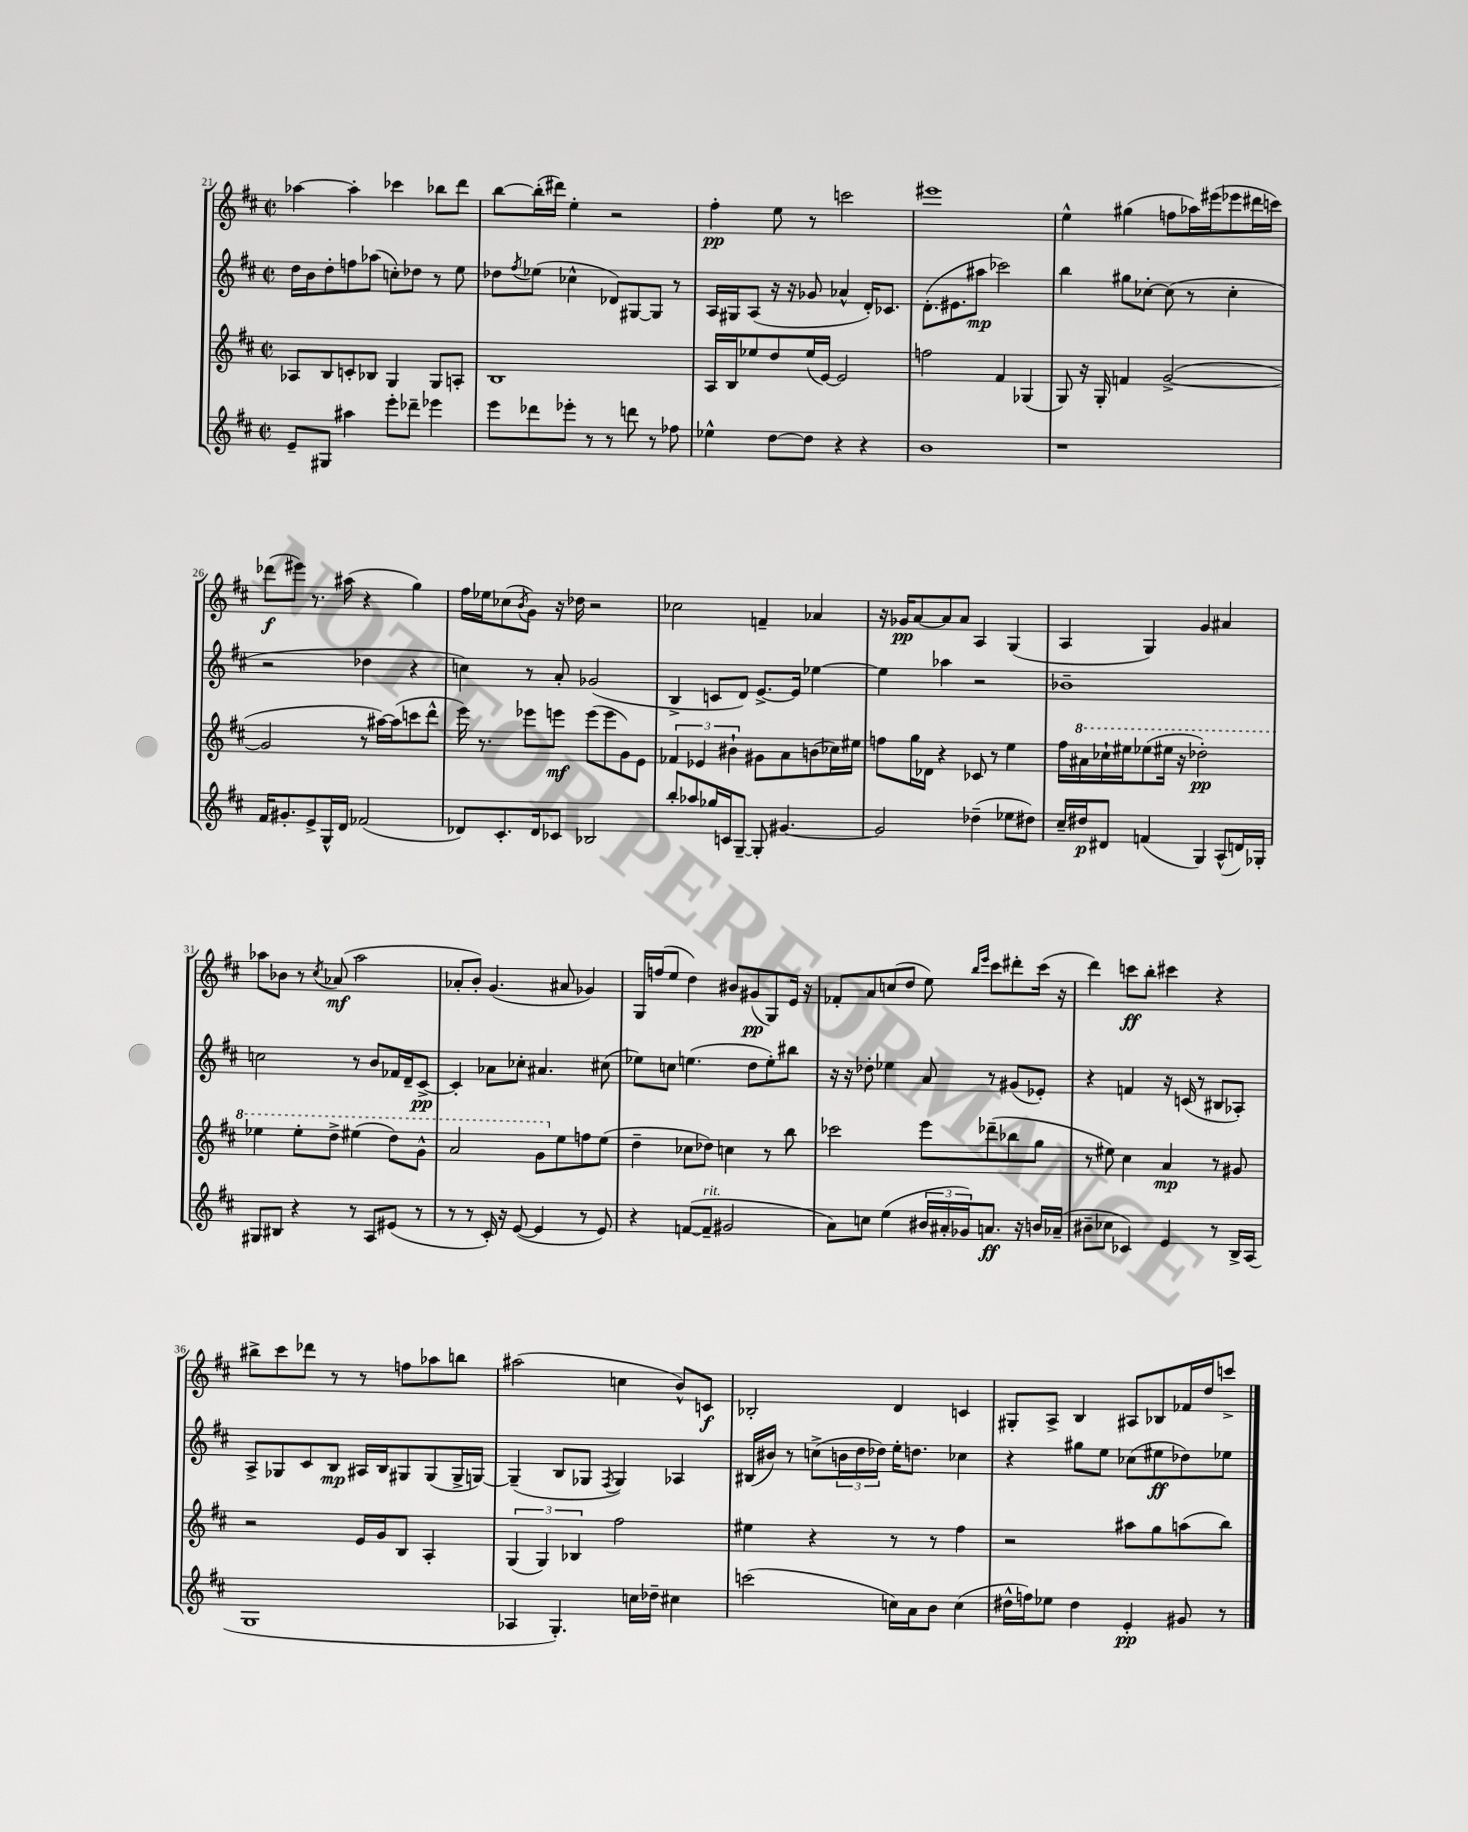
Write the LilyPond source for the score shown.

<<
\new StaffGroup <<
\new Staff = "s0" {
    \clef treble \key d \major \defaultTimeSignature \time 2/2
    aes''4~ aes''4-. ces'''4 bes''8 d'''8 |
    b''8~ b''16-.( dis'''16) e''4-. r2 |
    fis''4-.\pp e''8 r8 c'''2 |
    eis'''1 |
    e''4-^ gis''4( f''8 aes''16) eis'''16( ees'''8 dis'''16 c'''16) |
    des'''8\f( eis'''8) r8. ais''16( r4 g''4) |
    fis''16 ees''16 ces''8( \acciaccatura { b'8 } g'8) r16 des''16 r2 |
    ces''2 f'4-- aes'4 |
    r16 ges'16\pp a'8~ a'8 a'8 a4 g4( |
    a4 g4) g'4 ais'4 |
    aes''8 bes'8 r8 \acciaccatura { cis''8 } aes'8\mf( aes''2 |
    aes'8-. b'8-.) g'4.( ais'8 ges'4) |
    g16 f''16( e''8 d''4) bis'8 gis'8\pp( g8) e'16 r16 |
    fes'8-. a'8 c''8( d''8 e''8) \grace { b''16 e'''16 } cis'''8 dis'''8-. cis'''16( r16 |
    d'''4) c'''8\ff b''8-. cis'''4 r4 |
    bis''8-> cis'''8 des'''8 r8 r8 f''8 aes''8 b''8 |
    ais''2( c''4 b'8-^) c'8\f |
    bes2-. d'4 c'4 |
    gis8-. a8-> b4 ais8 bes8 fes'16 d''16 c'''8-> \bar "|." |
}
\new Staff = "s1" {
    \clef treble \key d \major \defaultTimeSignature \time 2/2
    d''16 b'16 d''8-. f''8 aes''8( c''8-.) des''8 r8 e''8 |
    des''8 \acciaccatura { fis''8 } ees''8( ces''4-^ des'8) gis8~ gis8 r8 |
    a16 gis16 a8( r16 r16 ges'8 aes'4-^ d'16-.) ces'8. |
    d'8.-.( eis'8. ais''8\mp ces'''2) |
    b''4 gis''8 ces''8~-. ces''8( r8 ces''4-. |
    r2 des''4 r4 |
    c''4) r8 a'8-. ges'2( |
    b4-> c'8 d'8) e'8.~-> e'16 ees''4~ |
    ees''4 aes''4 r2 |
    bes'1-- |
    c''2 r8 b'8 fes'16 d'16-- cis'8~->\pp |
    cis'4-. aes'8 ces''8-. ais'4. cis''8( |
    ees''8) c''8 e''4.( d''8 e''8-.) bis''8 |
    r16 r16 des''8-. ees''4 a'8 r8 gis'8( ees'8-.) |
    r4 f'4 r16 c'16( r8 bis8 aes8-.) |
    a8-> ges8 cis'8 b8\mp ais16 b16 gis8 gis8( gis16-> g16~) |
    g4--( b8 ges8 \acciaccatura { fis8 } ges4) aes4 |
    bis16( bis'16) r8 c''8->( \tuplet 3/2 { b'16 d''16 des''16) } e''16-. d''8. ces''4 |
    r4 gis''8 e''8 ces''8( eis''8\ff des''8) ees''8 \bar "|." |
}
\new Staff = "s2" {
    \clef treble \key d \major \defaultTimeSignature \time 2/2
    aes8 b8 c'8-. bes8 g4 g8 a8-. |
    b1 |
    a16 b16 ees''8 d''8 ees''16( e'16~) e'2 |
    f''2 fis'4 ges4( |
    g8) r16 g16-. f'4 g'2~->( |
    g'2 r8 ais''16~) ais''16( c'''8 d'''8-^ |
    e'''16) r8. ees'''8 e'''8\mf e'''8( e'''8 g'8) e'8 |
    \tuplet 3/2 { fes'4 ees'4 bis'4-! } gis'8 a'8 b'8( ces''16) eis''16 |
    f''8 g''16 des'16 r4 ces'8 r8 e''4 |
    fis''16 \ottava #1 ais''16 ces'''16-! eis'''16 ees'''8( eis'''16 r16 des'''2-.\pp) |
    ees'''4 ees'''8-. d'''8-> eis'''4( d'''8) g''8-^ |
    a''2 g''8 \ottava #0 e''8 f''8 e''8( |
    d''4-- ces''8 des''8) c''4 r8 b''8 |
    ces'''2 e'''8 des'''8--( bes''8 g''8 |
    r8 eis''8) cis''4 a'4\mp r8 gis'8 |
    r2 e'16 g'16 b8 a4-. |
    \tuplet 3/2 { g4( g4) bes4 } fis''2 |
    eis''4 r4 r8 r8 fis''4 |
    r2 ais''8 g''8 a''8( b''8) \bar "|." |
}
\new Staff = "s3" {
    \clef treble \key d \major \defaultTimeSignature \time 2/2
    e'8-- gis8 ais''4 e'''8-. des'''8-- ees'''4 |
    e'''8 des'''8 ees'''8-. r8 r8 d'''8 r8 fes''8 |
    ees''4-^ d''8~ d''8 r4 r4 |
    b'1 |
    r1 |
    fis'16 gis'8.-. e'8-> g16-^ d'16 fes'2( |
    des'8) cis'8.-. des'16 ces'8 bes2 |
    b''8-. aes''8 ges''16 c'16 g8~-- g8-. gis'4.~ |
    gis'2 des''4--( ees''8 dis''8) |
    cis''16-- dis''16\p dis'8 f'4( g4) a8-^( d'16) ges16-. |
    gis8 bis8 r4 r8 a8 eis'8( r8 |
    r8 r8 cis'16-.) r16 e'8~( e'4 r8 e'8) |
    r4 f'8~( f'8--^\markup { \italic "rit." } gis'2 |
    a'8) c''8 e''4( \tuplet 3/2 { bis'16 ais'16-. ges'16) } a'8.\ff r16 b'16 aes'16--( |
    bis'8-- ces''8 ces'4) e'4 r8 b16-> a16( |
    g1 |
    aes4 g4.-.) c''16 des''16-- cis''4 |
    c'''2( c''16) a'16 b'8 c''4( |
    dis''16-^ f''16) ees''8 dis''4 e'4-.\pp gis'8 r8 \bar "|." |
}
>>
>>
\layout { \context { \Score currentBarNumber = #21 } }
